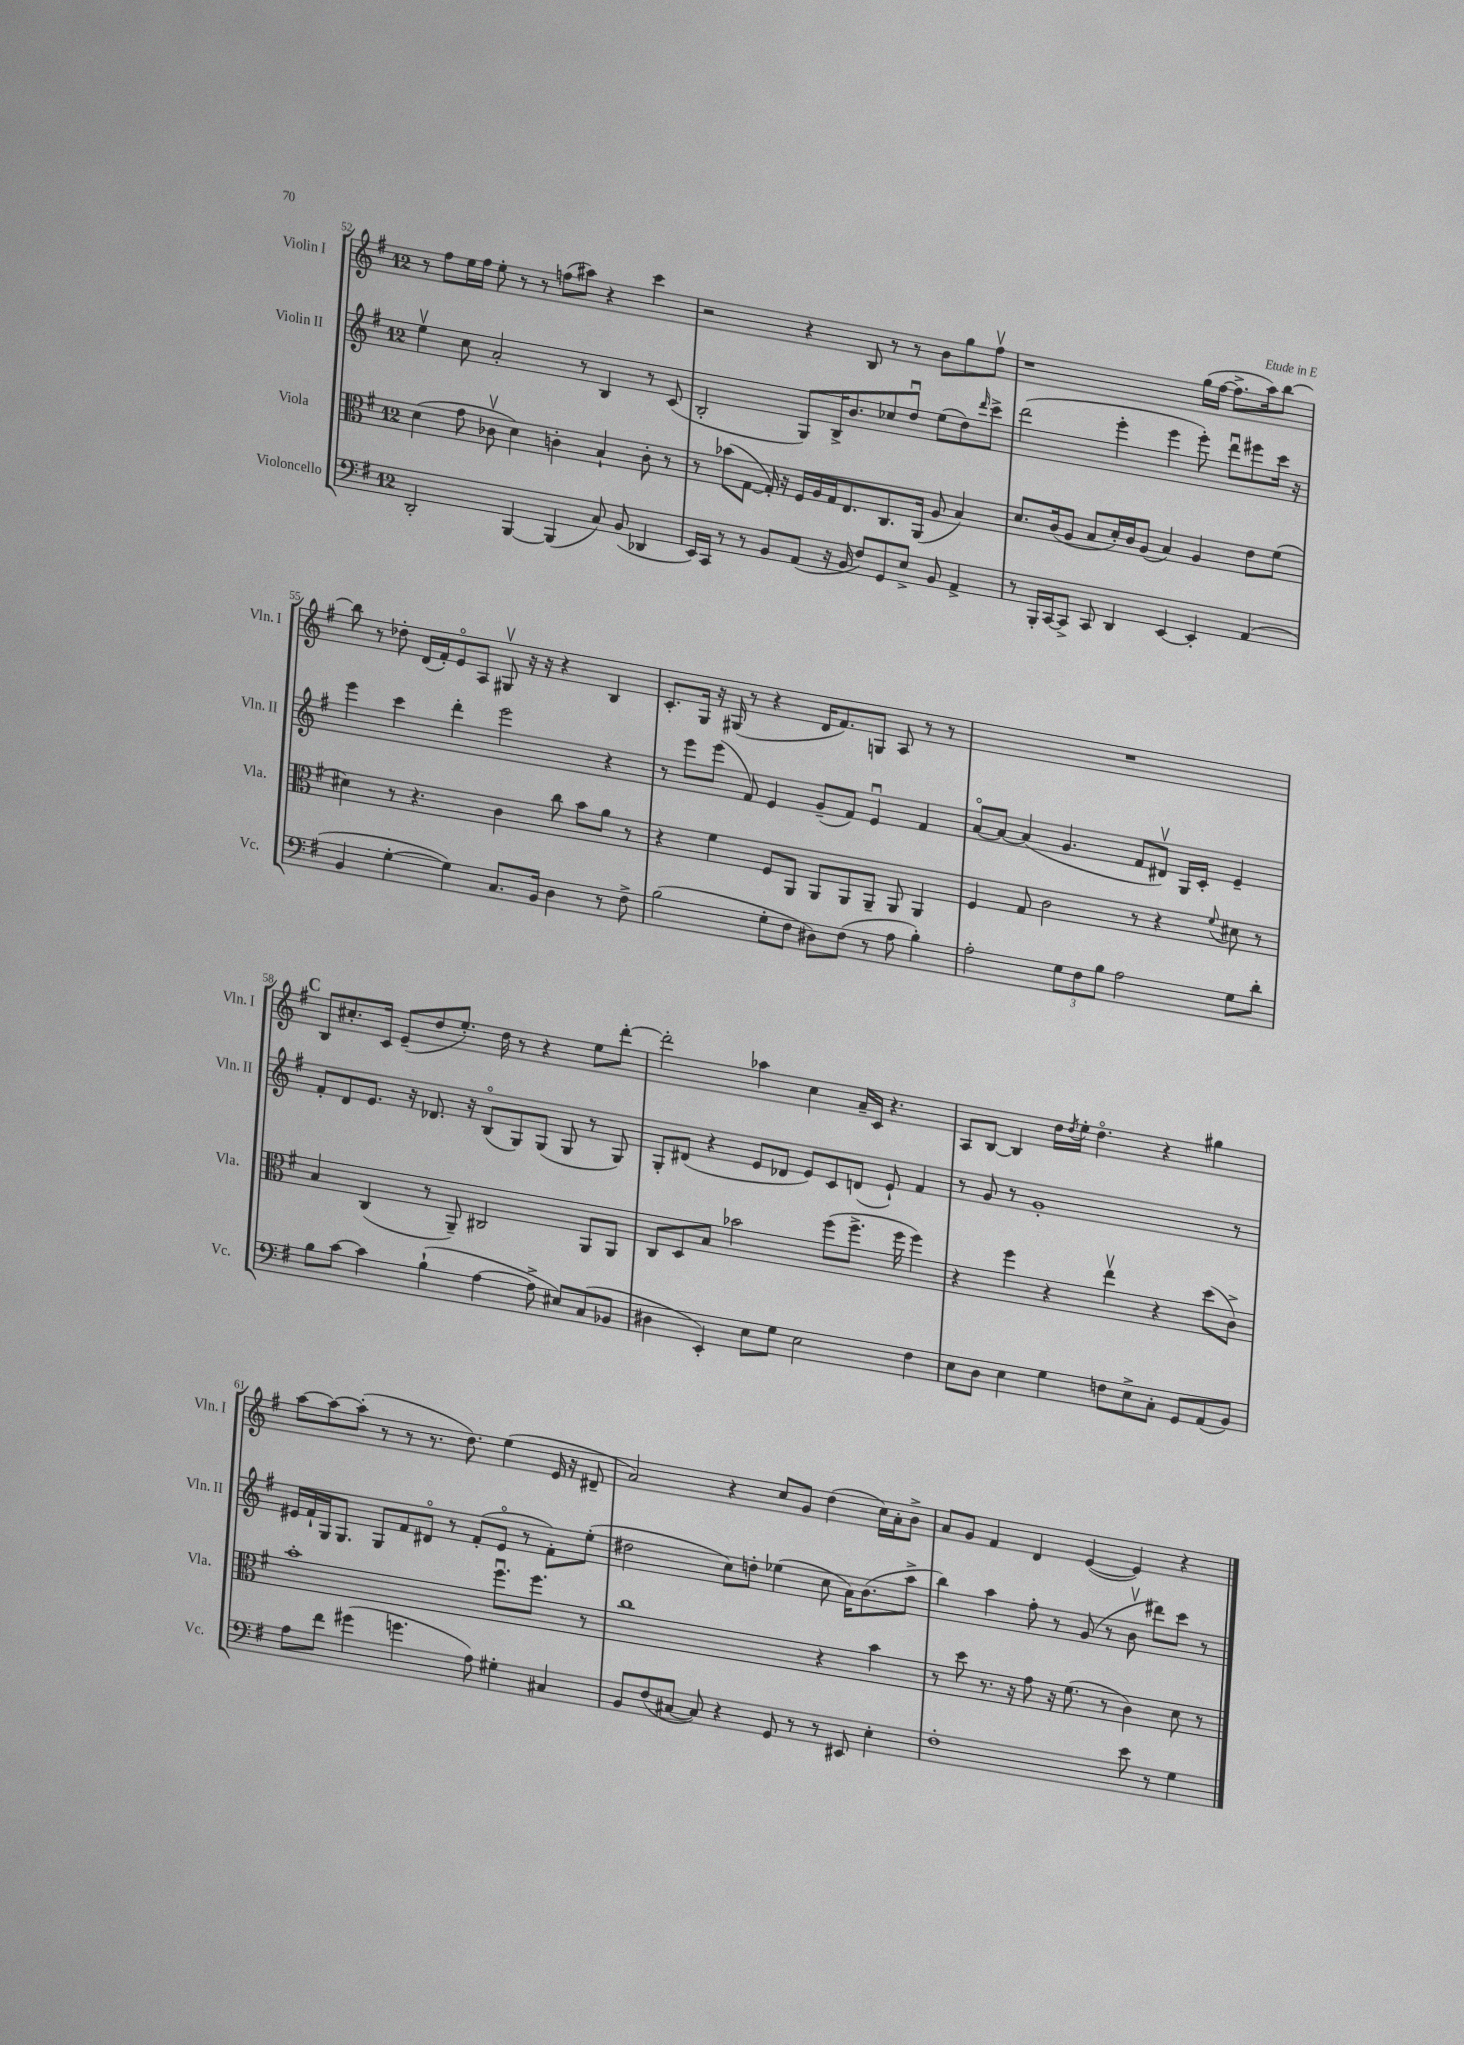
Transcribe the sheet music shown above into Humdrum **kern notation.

**kern	**kern	**kern	**kern
*part4	*part3	*part2	*part1
*staff4	*staff3	*staff2	*staff1
*I"Violoncello	*I"Viola	*I"Violin II	*I"Violin I
*I'Vc.	*I'Vla.	*I'Vln. II	*I'Vln. I
*clefF4	*clefC3	*clefG2	*clefG2
*k[f#]	*k[f#]	*k[f#]	*k[f#]
*M12/8	*M12/8	*M12/8	*M12/8
=52	=52	=52	=52
2DD'/	(4d\	4eev\	8r
.	.	.	8ff#\L
.	8g\	8cc\	16ee\L
.	.	.	16ff#\JJ
.	8c-Xv\	2a'/	8ee'\
[4BBB/	4d\)	.	8r
.	.	.	8r
(4BBB/]	4cn'\	.	(8ffn\L
.	.	8r	8aa#X\J)
8C/)	4B`/	4B/	4r
(8BB/	.	.	.
4DD-X/	8c'\	8r	4ccc\
.	8r	(8c/	.
=53	=53	=53	=53
16EE/LL)	8r	2B'/	2r
16CC/JJ	.	.	.
8r	(8b-X\L	.	.
8r	[8G\J	.	.
8BB/L	16G'/])	.	.
.	16r	.	.
(8AA/J	16F#/LL	8G/L)	4r
.	16A/	.	.
16r	16G/J	16B^/K	.
16BB/	8.E/	8.b/	.
8F#/L)	.	.	8B/
8GG/	8.C/	8cc-X/	8r
8E^/J	.	8ddu/J	8r
.	(16AA/Jk	.	.
8BB/	8A/	(8ee\L	8b\L
4AA^/	4B/)	8dd\)	8gg\
.	.	16qqddd/	.
.	.	8ccc^\J	8ff#v\J
=54	=54	=54	=54
8r	8.d/L	(2ddd\	1r
16BBB'/LL	.	.	.
[16CC/J	(16c/k	.	.
8CC^/J]	8A/J	.	.
8CC/	8B/L	.	.
4DD/	16d'/L)	4eee'\	.
.	16c/J	.	.
.	(8A/J	.	.
[4EE/	4B/)	4eee\	.
4EE'/]	4A/	8eee'\)	(16gg\LL
.	.	.	[16ff#\JJ
.	.	8dddu\L	8.ff#^\L]
(4AA/	8e\L	8eee#X\	.
.	.	.	16aa\k)
.	(8f#\J	16ccc\Jk	[8bb\J
.	.	16r	.
!!LO:LB:g=z
=55	=55	=55	=55
4BB/	4d#X\)	4eee\	8bb\]
.	.	.	8r
[4G'\	8r	4ccc\	8dd-X'\
.	4.r	.	(16d/LL
.	.	.	16f#'/J)
4G\])	.	4ddd'\	8e/
.	.	.	8A/J
8.C/L	4c\	2eee\	8G#Xv/
.	.	.	16r
16BB/Jk	.	.	16r
4D\	8cc\	.	4r
.	8b\L	.	.
8r	8a\J	4r	4B/
8F#^\	8r	.	.
=56	=56	=56	=56
(2B\	4r	8r	8.c'/L
.	.	8eee\L	.
.	.	.	16G/Jk
.	4f#\	(8eee\J	16r
.	.	.	(16G#X/
.	.	8f#/)	8r
8G'\L	8F#/L	4e/	4r
8F#\J	8AA/J	.	.
8D#X\L)	8AA/L	(8g~/L	16d/KL
.	.	.	8.f#/)
(8F#\J	8AA/	8f#/J)	.
8r	8AA~/J	4eu/	8Gn/J
8A\	8AA/	.	8A/
4B'\)	4AA/	4f#/	8r
.	.	.	8r
=57	=57	=57	=57
2A'\	4F#/	[8a/L	1.r
.	.	8a/J_	.
.	8G/	(4a/]	.
.	2c\	.	.
12G\L	.	4.g/	.
12F#\	.	.	.
12B\J	.	.	.
2A\	.	.	.
.	8r	8f#/L	.
.	4r	8d#Xv/J)	.
.	.	16G/LL	.
.	.	16c'/JJ	.
.	8qqf#/	.	.
8G\L	8d#X\	4e~/	.
8d'\J	8r	.	.
!!LO:LB:g=z
!!LO:REH:place=s1:t=C
=58	=58	=58	=58
8B\L	4B/	8f#'/L	8B/L
[8c\J	.	8d/	8.cc#X'/
4c\]	(4C/	8.e/J	.
.	.	.	16c/Jk
.	.	.	(8e~/L
.	.	16r	.
(4B`\	8r	8.d-X/	8dd/
.	8AA~/)	.	8.ee'/J)
.	.	16r	.
[4A\	2C#X/	(8B/L	.
.	.	.	16dd\
.	.	8G/)	8r
8A^\]	.	(8G/J	4r
8E#X/L)	.	8G/	.
(8C/	8AA/L	8r	8ee\L
8BB-X/J	8AA/J	8G/)	[8ddd'\J
=59	=59	=59	=59
4D#X\	8C/L	8G'/L	2ddd'\]
.	8D/	(8d#X/J	.
4EE'/)	8B/J	4r	.
.	2b-X\	.	.
8E\L	.	8e/L	4aa-X\
8G\J	.	8d-X/J	.
2E\	.	8e/L)	4cc\
.	(8ff#\L	8c/	.
.	8.ff#^\J	(8dn/J	16a~/LL
.	.	.	16c/JJ
.	.	8e`/)	4.r
.	16ff#\	.	.
4F#\	4ff#\)	4f#/	.
=60	=60	=60	=60
8E\L	4r	8r	8A/L
8D\J	.	8g/	[8B/J
4E\	4ff#\	8r	4B/]
.	.	1g'	.
4G\	4r	.	16dd\LL
.	.	.	8qdd/
.	.	.	16ee'\JJ
.	.	.	4.dd\
8Fn\L	4eev\	.	.
8E^\	.	.	.
8C'\J	4r	.	4r
8GG/L	.	.	.
(8AA/	(8dd\L	.	4gg#X\
8BB/J)	8c^\J)	8r	.
!!LO:LB:g=z
=61	=61	=61	=61
8A\L	1b'	16e#X/LL	[8aa\L
.	.	16f#`/	.
8f#\J	.	16G/J	8aa\_
.	.	8.G/J	.
(4g#X\	.	.	(8aa'\J]
.	.	8G/L	8r
4.gn\	.	8f#/	8r
.	.	8d#X/J	8.r
.	.	8r	.
.	.	.	8.dd\)
8A\)	.	(8f#'/L	.
4G#X'\	8.ff#u\L	8e#/J	(4ee\
.	.	8r	.
.	8.ff#\J	.	.
4C#X/	.	8f#'\L)	16e/
.	.	.	16r
.	8r	(8ee'\J	8d#X~/
=62	=62	=62	=62
8BB/L	1cc	2dd#X\	2a/)
(8F#/	.	.	.
[8C#X/J	.	.	.
8C#/])	.	.	.
4r	.	8cc\L)	4r
.	.	8ddn'\J	.
8GG/	.	(4ee-X\	8cc/L
8r	.	.	8g/J
8r	4r	8cc\	(4dd\
8EE#X/	.	16a\KL)	.
.	.	(8.b\	.
4E'\	4b\	.	16cc\LL)
.	.	.	16a'\J
.	.	8aa^\J	8b^\J
=63	=63	=63	=63
1F#'	8r	4bb\)	8a/L
.	8dd\	.	8g/J
.	8.r	4aa\	4f#/
.	16r	.	.
.	8g\	8ff#'\	4d/
.	16r	8r	.
.	(8.f#\	.	.
.	.	(8g/	([4e/
.	8r	8r	.
8e\	4c\)	8bv\	4e/])
8r	.	8ddd#X\L)	.
4G\	8d\	8ccc\J	4r
.	8r	8r	.
==	==	==	==
*-	*-	*-	*-
